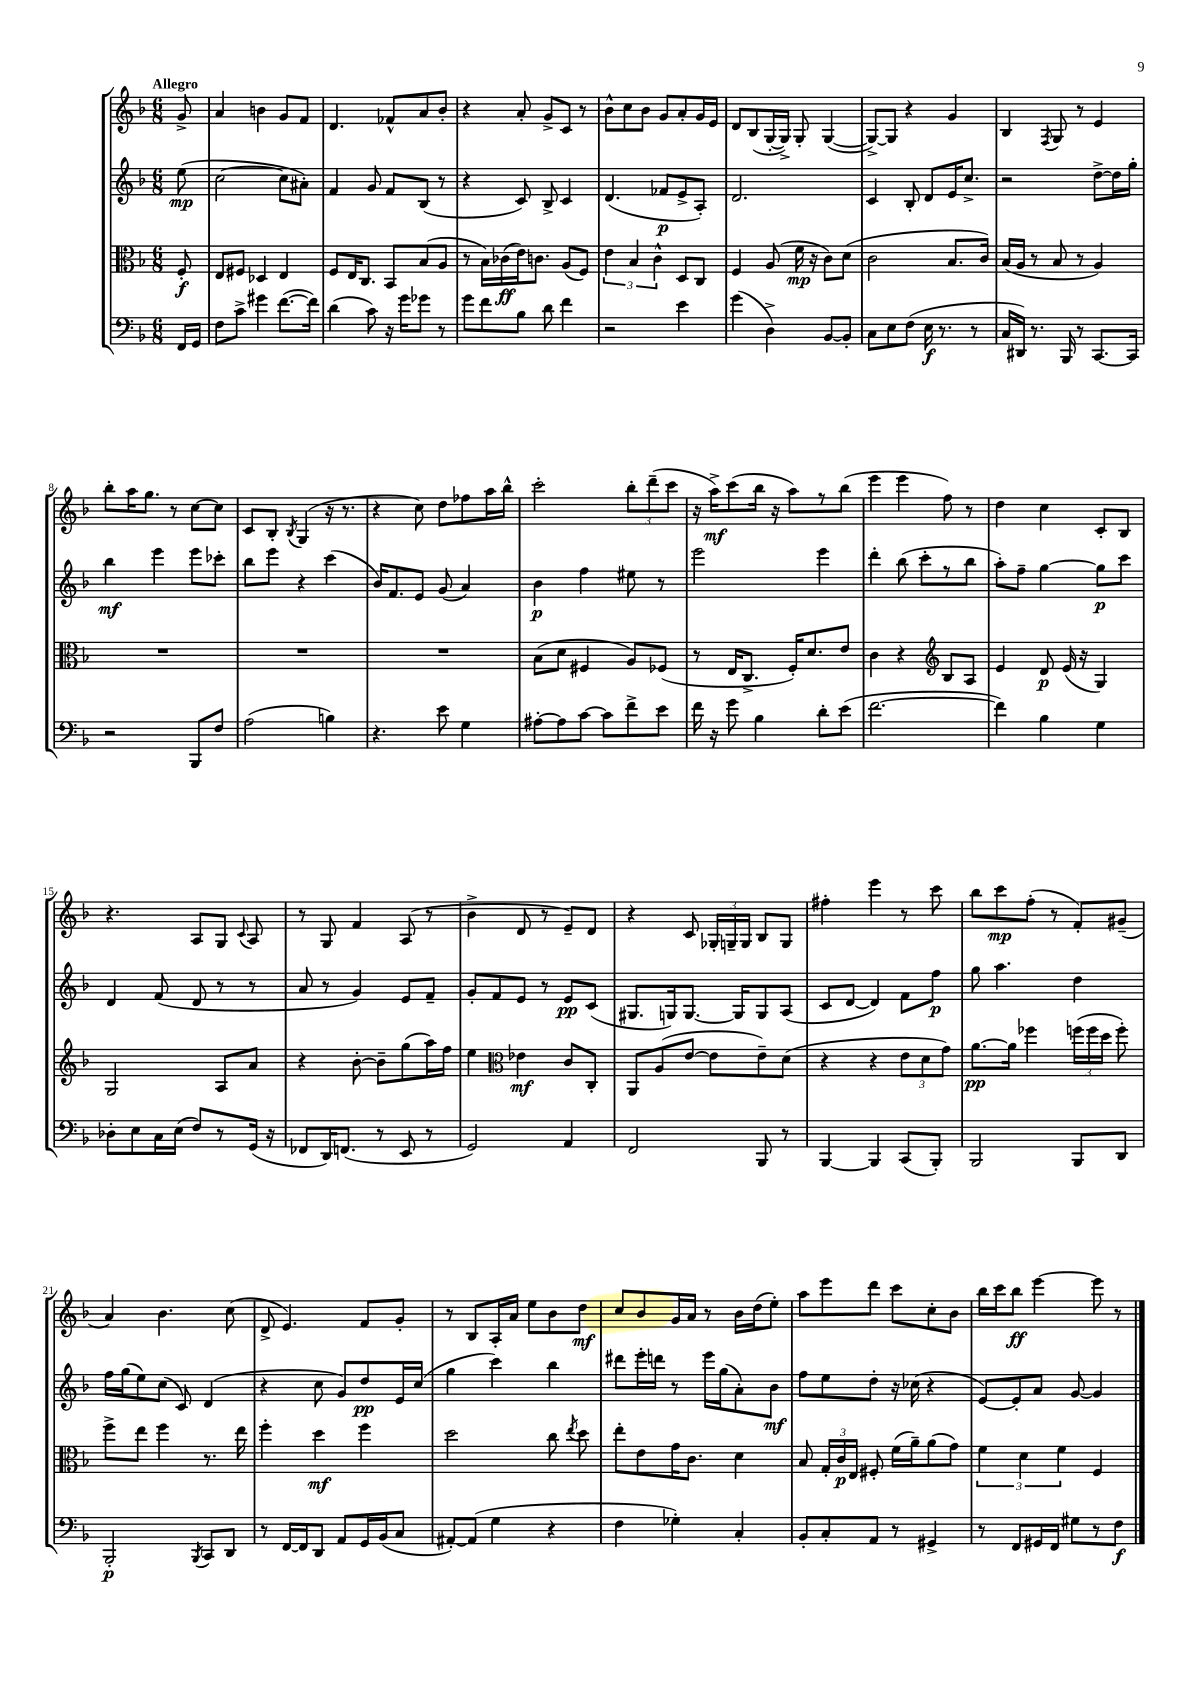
<<
\new StaffGroup <<
\new Staff = "s0" {
    \clef treble \key f \major \numericTimeSignature \time 6/8 \partial 8 \tempo "Allegro"
    \autoBeamOff g'8-> |
    a'4 b'4 g'8[ f'8] |
    d'4. fes'8[-^ a'8 bes'8]-. |
    r4 a'8-. g'8[-> c'8] r8 |
    bes'8[-^ c''8 bes'8] g'8[ a'8-. g'16 e'16] |
    d'8[ bes8( g16~-. g16]->) g8-. g4~( |
    g8[~->) g8] r4 g'4 |
    bes4 \acciaccatura { f8 } g8 r8 e'4 |
    bes''8[-. a''16 g''8.] r8 c''8[~ c''8] |
    c'8[ bes8]-. \acciaccatura { bes8 } g4( r16 r8. |
    r4 c''8) d''8[ fes''8 a''16 bes''16]-^ |
    c'''2-. \tuplet 3/2 { bes''8[-. d'''8--( c'''8] } |
    r16 a''16[->\mf) c'''8( bes''16] r16 a''8[) r8 bes''8]( |
    e'''4 e'''4 f''8) r8 |
    d''4 c''4 c'8[-. bes8] |
    r4. a8[ g8] \appoggiatura { c'8 } a8 |
    r8 g8 f'4 a8( r8 |
    bes'4-> d'8 r8 e'8[--) d'8] |
    r4 c'8 \tuplet 3/2 { ges16[-. g16-- g16] } bes8[ g8] |
    fis''4-. e'''4 r8 c'''8 |
    bes''8[ c'''8\mp f''8]-.( r8 f'8[-.) gis'8]--( |
    a'4) bes'4. c''8( |
    d'8-> e'4.) f'8[ g'8]-. |
    r8 bes8[ a16-. a'16] e''8[ bes'8 d''8]\mf |
    c''8[ bes'8 g'16 a'16] r8 bes'16[ d''16( e''8]-.) |
    a''8[ e'''8 d'''8] c'''8[ c''8-. bes'8] |
    bes''16[ c'''16 bes''8]\ff e'''4~ e'''8 r8 \bar "|." |
}
\new Staff = "s1" {
    \clef treble \key f \major \numericTimeSignature \time 6/8 \partial 8
    \autoBeamOff e''8\mp( |
    c''2~ c''8[ ais'8]-.) |
    f'4 g'8 f'8[ bes8]( r8 |
    r4 c'8) bes8-> c'4 |
    d'4.( fes'8[\p e'8-> a8]-.) |
    d'2. |
    c'4 bes8-. d'8[ e'16 c''8.]-> |
    r2 d''8[~-> d''16 g''16]-. |
    bes''4\mf e'''4 e'''8[ ces'''8]-. |
    bes''8[ e'''8] r4 c'''4( |
    bes'16[) f'8. e'8] g'8( a'4) |
    bes'4\p f''4 eis''8 r8 |
    e'''2 e'''4 |
    d'''4-. bes''8( c'''8[-. r8 bes''8] |
    a''8[-.) f''8]-- g''4~ g''8[\p c'''8] |
    d'4 f'8( d'8 r8 r8 |
    a'8 r8 g'4) e'8[ f'8]-- |
    g'8[-. f'8 e'8] r8 e'8[\pp c'8]( |
    gis8.[ g16) g8.]~ g16[ g8 a8]( |
    c'8[ d'8]~ d'4) f'8[ f''8]\p |
    g''8 a''4. d''4 |
    f''16[ g''16( e''8) c''8]( c'8) d'4( |
    r4 c''8 g'8[) d''8\pp e'16 c''16]( |
    g''4 c'''4) bes''4 |
    dis'''8[ e'''16-. d'''16] r8 e'''16[ g''16( a'8-.) bes'8]\mf |
    f''8[ e''8 d''8]-. r16 ces''16( r4 |
    e'8[~) e'8-. a'8] g'8~ g'4 \bar "|." |
}
\new Staff = "s2" {
    \clef alto \key f \major \numericTimeSignature \time 6/8 \partial 8
    \autoBeamOff f8-.\f |
    e8[ fis8] des4 e4 |
    f8[ e16 c8.] bes,8[ bes8( a8] |
    r8 bes16[) ces'16\ff( e'16) c'8.] a8[( f8]) |
    \tuplet 3/2 { e'4 bes4 c'4-^ } d8[ c8] |
    f4 a8( f'16\mp r16 c'8[) d'8]( |
    c'2 bes8.[ c'16]) |
    bes16[( a16] r8 bes8 r8 a4) |
    R2. |
    R2. |
    R2. |
    bes8[( d'8] fis4 a8[) fes8]( |
    r8 e16[ c8.]-> f16[-.) d'8. e'8] |
    c'4 r4 \clef treble bes8[ a8] |
    e'4 d'8\p e'16( r16 g4) |
    g2 a8[ a'8] |
    r4 bes'8~-. bes'8[-- g''8( a''16) f''16] |
    e''4 \clef alto ees'4\mf c'8[ c8]-. |
    a,8[ a8( e'8]~ e'8[ e'8--) d'8]( |
    r4 r4 \tuplet 3/2 { e'8[ d'8 g'8]) } |
    a'8.[~\pp a'16] fes''4 \tuplet 3/2 { f''16[( f''16 d''16] } f''8-.) |
    f''8[-> e''8] f''4 r8. e''16 |
    f''4-. d''4\mf f''4 |
    d''2 c''8 \acciaccatura { e''8 } d''8 |
    e''8[-. e'8 g'16 c'8.] d'4 |
    bes8 \tuplet 3/2 { g16[-. c'16\p e16] } fis8-. f'16[( a'16--) a'8( g'8]) |
    \tuplet 3/2 { f'4 d'4 f'4 } f4 \bar "|." |
}
\new Staff = "s3" {
    \clef bass \key f \major \numericTimeSignature \time 6/8 \partial 8
    \autoBeamOff f,16[ g,16] |
    f8[ c'8]-> gis'4 f'8.[~( f'16]) |
    d'4( c'8) r16 g'16[ ges'8] r8 |
    g'8[ f'8 bes8] d'8 f'4 |
    r2 e'4 |
    g'4( d4->) bes,8[~ bes,8]-. |
    c8[ e8 f8]( e16\f r8. r8 |
    c16[ dis,16]) r8. bes,,16 r8 c,8.[~ c,16] |
    r2 bes,,8[ f8] |
    a2( b4) |
    r4. e'8 g4 |
    ais8[~-. ais8 c'8]~ c'8[ f'8-> e'8] |
    f'16 r16 g'8 bes4 d'8[-. e'8]( |
    f'2.~ |
    f'4) bes4 g4 |
    des8[-. e8 c16 e16]( f8[) r8 g,16]( r16 |
    fes,8[ d,16) f,8.]( r8 e,8 r8 |
    g,2) a,4 |
    f,2 bes,,8 r8 |
    bes,,4~ bes,,4 c,8[( bes,,8]-.) |
    bes,,2 bes,,8[ d,8] |
    bes,,2-.\p \acciaccatura { bes,,8 } c,8[ d,8] |
    r8 f,16[~ f,16 d,8] a,8[ g,16 bes,16( c8] |
    ais,8[~-.) ais,8]( g4 r4 |
    f4 ges4-.) c4-. |
    bes,8[-. c8-. a,8] r8 gis,4-> |
    r8 f,8[ gis,16 f,16] gis8[ r8 f8]\f \bar "|." |
}
>>
>>
